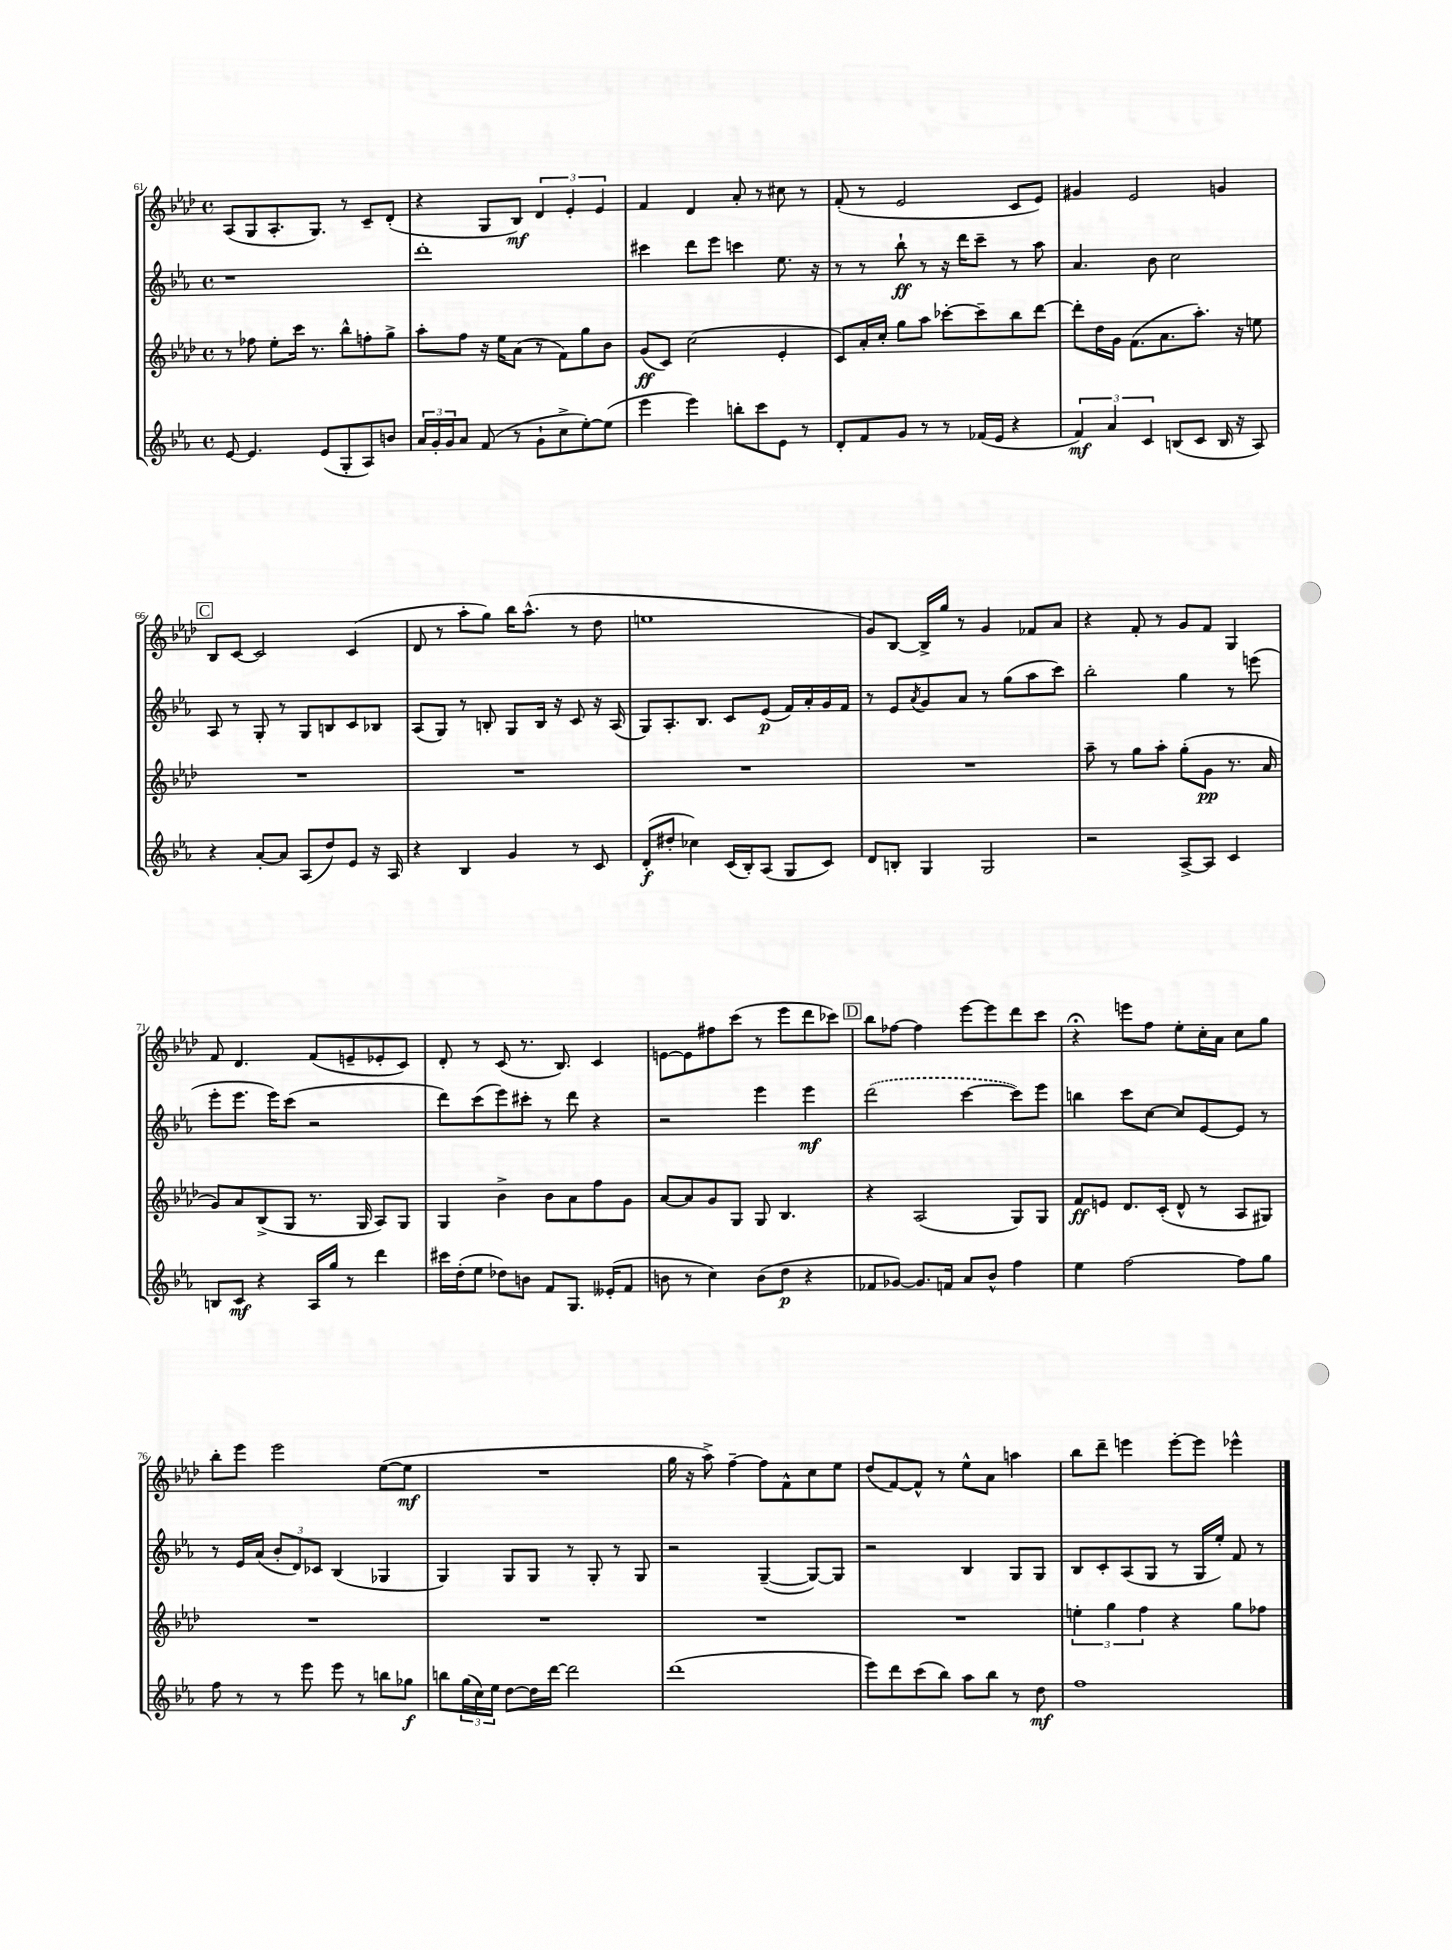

**kern	**kern	**kern	**kern
*staff4	*staff3	*staff2	*staff1
*clefG2	*clefG2	*clefG2	*clefG2
*k[b-e-a-]	*k[b-e-a-d-]	*k[b-e-a-]	*k[b-e-a-d-]
*M4/4	*M4/4	*M4/4	*M4/4
*met(c)	*met(c)	*met(c)	*met(c)
[8e-/	8r	1r	(8A-/L
4.e-/]	8ff-\	.	8G/
.	8ee-'\L	.	8.A-'/
.	16ccc\Jk	.	.
.	8.r	.	8.G/J)
(8e-/L	.	.	.
8G'/	8bb-^^\L	.	8r
8A-/)	8ff'\	.	8c~/L
8b/J	8gg^\J	.	(8d-'/J
=	=	=	=
24a-/LL	8aa-'\L	1ddd'	4r
24g'/	.	.	.
24g/J	.	.	.
8a-/J	8ff\J	.	.
(8f/	16r	.	8G/L
.	16ee-\LK	.	.
8r	(8a-\J	.	8B-/J)
8g`\L	8r	.	6d-/
8cc^\	8f\L)	.	.
.	.	.	6e-'/
[8ee-'\)	8gg\	.	.
.	.	.	6e-/
(8ee-\]J	8b-\J	.	.
=	=	=	=
4eee-\	(8g/L	4ccc#\	4f/
.	8c/J)	.	.
4eee-\)	(2cc\	8ddd\L	4d-/
.	.	8eee-\J	.
8bb'\L	.	4ccc\	8a-'/
8ccc\	.	.	8r
8e-\J	4e-'/	8.ee-\	8cc#\
8r	.	.	8r
.	.	16r	.
=	=	=	=
8d'/L	8c/L)	8r	(8f'/
8f/	16a-'/L	8r	8r
.	16cc'/JJ	.	.
8g/J	8gg\L	8bb-`\	2e-/
8r	8aa-\J	8r	.
8r	[8ccc-'\L	16r	.
.	.	16ddd\LK	.
(16f-/LL	8ccc-~\]	8ccc~\J	.
16e-/JJ	.	.	.
4r	8bb-\	8r	8c/L
.	[8ddd-\J	8aa-\	8e-/J)
=	=	=	=
6f/)	8ddd-'\]L	4.a-/	4g#/
.	16dd-\L	.	.
6a-/	.	.	.
.	16g\JJ	.	.
.	(8.f\L	.	2e-/
6c/	.	.	.
.	.	8b-\	.
.	8.a-\	.	.
(8B/L	.	2cc\	.
8c/J	8.aa-'\J)	.	.
16B/	.	.	4g/
16r	16r	.	.
8A-/)	8ee\	.	.
=	=	=	=
4r	1r	8A-/	8B-/L
.	.	8r	[8c/J
[8a-'/L	.	8G'/	2c/]
8a-/]J	.	8r	.
(8A-/L	.	8G/L	.
8dd/)	.	8B/	.
8e-/J	.	8c/	(4c/
16r	.	8B-/J	.
16A-/	.	.	.
=	=	=	=
4r	1r	(8A-/L	8d-/
.	.	8G/J)	8r
4B-/	.	8r	8aa-'\L
.	.	8B'/	8gg\J)
4g/	.	8G/L	16bb-\LK
.	.	.	(8.aa-^^\J
.	.	16B/Jk	.
.	.	16r	.
8r	.	8c/	8r
8c/	.	16r	8dd-\
.	.	(16A-/	.
=	=	=	=
(8d'/L	1r	8G/L)	1ee
8dd#'/J	.	8.A-'/	.
4cc-\)	.	.	.
.	.	8.B-/J	.
(16c/LL	.	8c/L	.
16B-'/J)	.	.	.
(8A-/J	.	(8e-/J	.
8G/L	.	16f/LL)	.
.	.	16a-'/	.
8c/J)	.	16g/	.
.	.	16f/JJ	.
=	=	=	=
8d/L	1r	8r	8g/L)
8B'/J	.	8e-/L	[8B-/J
.	.	8qa-/	.
4G/	.	8g/	16B-^/]LL
.	.	.	16gg/JJ
.	.	8a-/J	8r
2G/	.	8r	4g/
.	.	(8gg\L	.
.	.	8aa-\	8f-/L
.	.	8ccc\J)	8a-/J
=	=	=	=
2r	8aa-~\	2bb-'\	4r
.	8r	.	.
.	8gg\L	.	8f'/
.	8aa-'\J	.	8r
[8A-^/L	(8gg'\L	4gg\	8g/L
8A-/]J	8g\J	.	8f/J
4c/	8.r	8r	4G/
.	.	(8eee\	.
.	16a-/	.	.
=	=	=	=
8B/L	8g/L)	8eee-'\L	8f/
8c/J	8a-/	8.eee-\J	4.d-/
4r	(8B-^/	.	.
.	.	16eee-\LK)	.
.	8G/J	(8ccc\J	.
16A-/LL	8.r	2r	(8f/L
16gg/JJ	.	.	.
8r	.	.	8e~/
.	16G/	.	.
4ddd\	8A-/L)	.	8e-'/
.	8G/J	.	8c/J)
=	=	=	=
16ccc#\LL	4G/	8ddd\L)	8d-'/
(16dd'\J	.	.	.
8ee-\J	.	(8ccc\	8r
8dd-\L)	4b-^\	8eee-\)	(8c/
8b\J	.	8ccc#'\J	8.r
8f/L	8b-\L	8r	.
.	.	.	8.B-/)
8.G/J	8a-\	8ddd\	.
.	8ff\	4r	4c/
(16e--'/LK	.	.	.
8f/J	8g\J	.	.
=	=	=	=
8b\	[8a-/L	2r	[8e\L
8r	8a-/]	.	8e\]
4cc\)	8g/	.	8ff#\
.	8G/J	.	(8ccc\J
(8b\L	8G/	4eee-\	8r
8dd\J	4.B-/	.	8eee-\L
4r	.	4eee-\	8ddd-\
.	.	.	8ccc-\J)
=	=	=	=
8f-/L	4r	(2ddd\	8bb-\L
[8g-/J)	.	.	[8ff-\J
8.g-/]L	(2A-/	.	4ff-\]
16f/Jk	.	.	.
8a-/L	.	[4ccc\	[8eee-\L
8b-^^/J	.	.	8eee-\]
4ff\	8G/L)	8ccc\]L)	8ddd-\
.	8G/J	8eee-\J	8ccc\J
=	=	=	=
4ee-\	8f/L	4bb\	4r;
.	8e/J	.	.
[2ff\	8.d-/L	8ccc\L	8eee\L
.	.	[8cc\J	8ff\J
.	(16c'/Jk	.	.
.	8d-^^/	8cc/]L	8ee-'\L
.	8r	[8e-/	16cc'\L
.	.	.	16a-\JJ
8ff\]L	8A-/L	8e-/]J	8cc\L
8gg\J	8G#/J)	8r	8gg\J
=	=	=	=
8ff\	1r	8r	8bb-'\L
8r	.	16e-/LL	8eee-\J
.	.	(16a-/JJ	.
8r	.	12b-'/L	2eee-\
.	.	12d/)	.
8eee-\	.	.	.
.	.	12c-/J	.
8eee-\	.	(4B-/	.
8r	.	.	.
8bb\L	.	4G-/	([8ee-\L
8gg-\J	.	.	8ee-\]J
=	=	=	=
8bb\L	1r	4G/)	1r
(24gg\L	.	.	.
24cc\)	.	.	.
24ee-\JJ	.	.	.
[8dd\L	.	8G/L	.
16dd\]L	.	8G/J	.
[16ddd\JJ	.	.	.
2ddd\]	.	8r	.
.	.	8G'/	.
.	.	8r	.
.	.	8G/	.
=	=	=	=
(1ddd	1r	2r	16gg\
.	.	.	16r
.	.	.	8aa-^\)
.	.	.	[4ff~\
.	.	([4G~/	8ff\]L
.	.	.	8f^^\
.	.	8G/_L)	8cc\
.	.	8G/]J	8ee-\J
=	=	=	=
8eee-\L)	1r	2r	(8dd-/L
8ddd\	.	.	[8f/)
(8ccc\	.	.	8f^^/]J
8bb-\J)	.	.	8r
8aa-\L	.	4B-/	8ee-^^\L
8bb-\J	.	.	8a-\J
8r	.	8G/L	4aa\
8dd\	.	8G/J	.
=	=	=	=
1ff	6ee'\	8B-/L	8bb-\L
.	.	8c'/	8ddd-~\J
.	6gg\	.	.
.	.	(8A-/	4eee\
.	6ff\	.	.
.	.	8G/J	.
.	4r	8r	[8eee'\L
.	.	16G/LL	8eee\]J
.	.	16ee-'/JJ)	.
.	8gg\L	8f/	4eee-^^\
.	8ff-\J	8r	.
==	==	==	==
*-	*-	*-	*-
